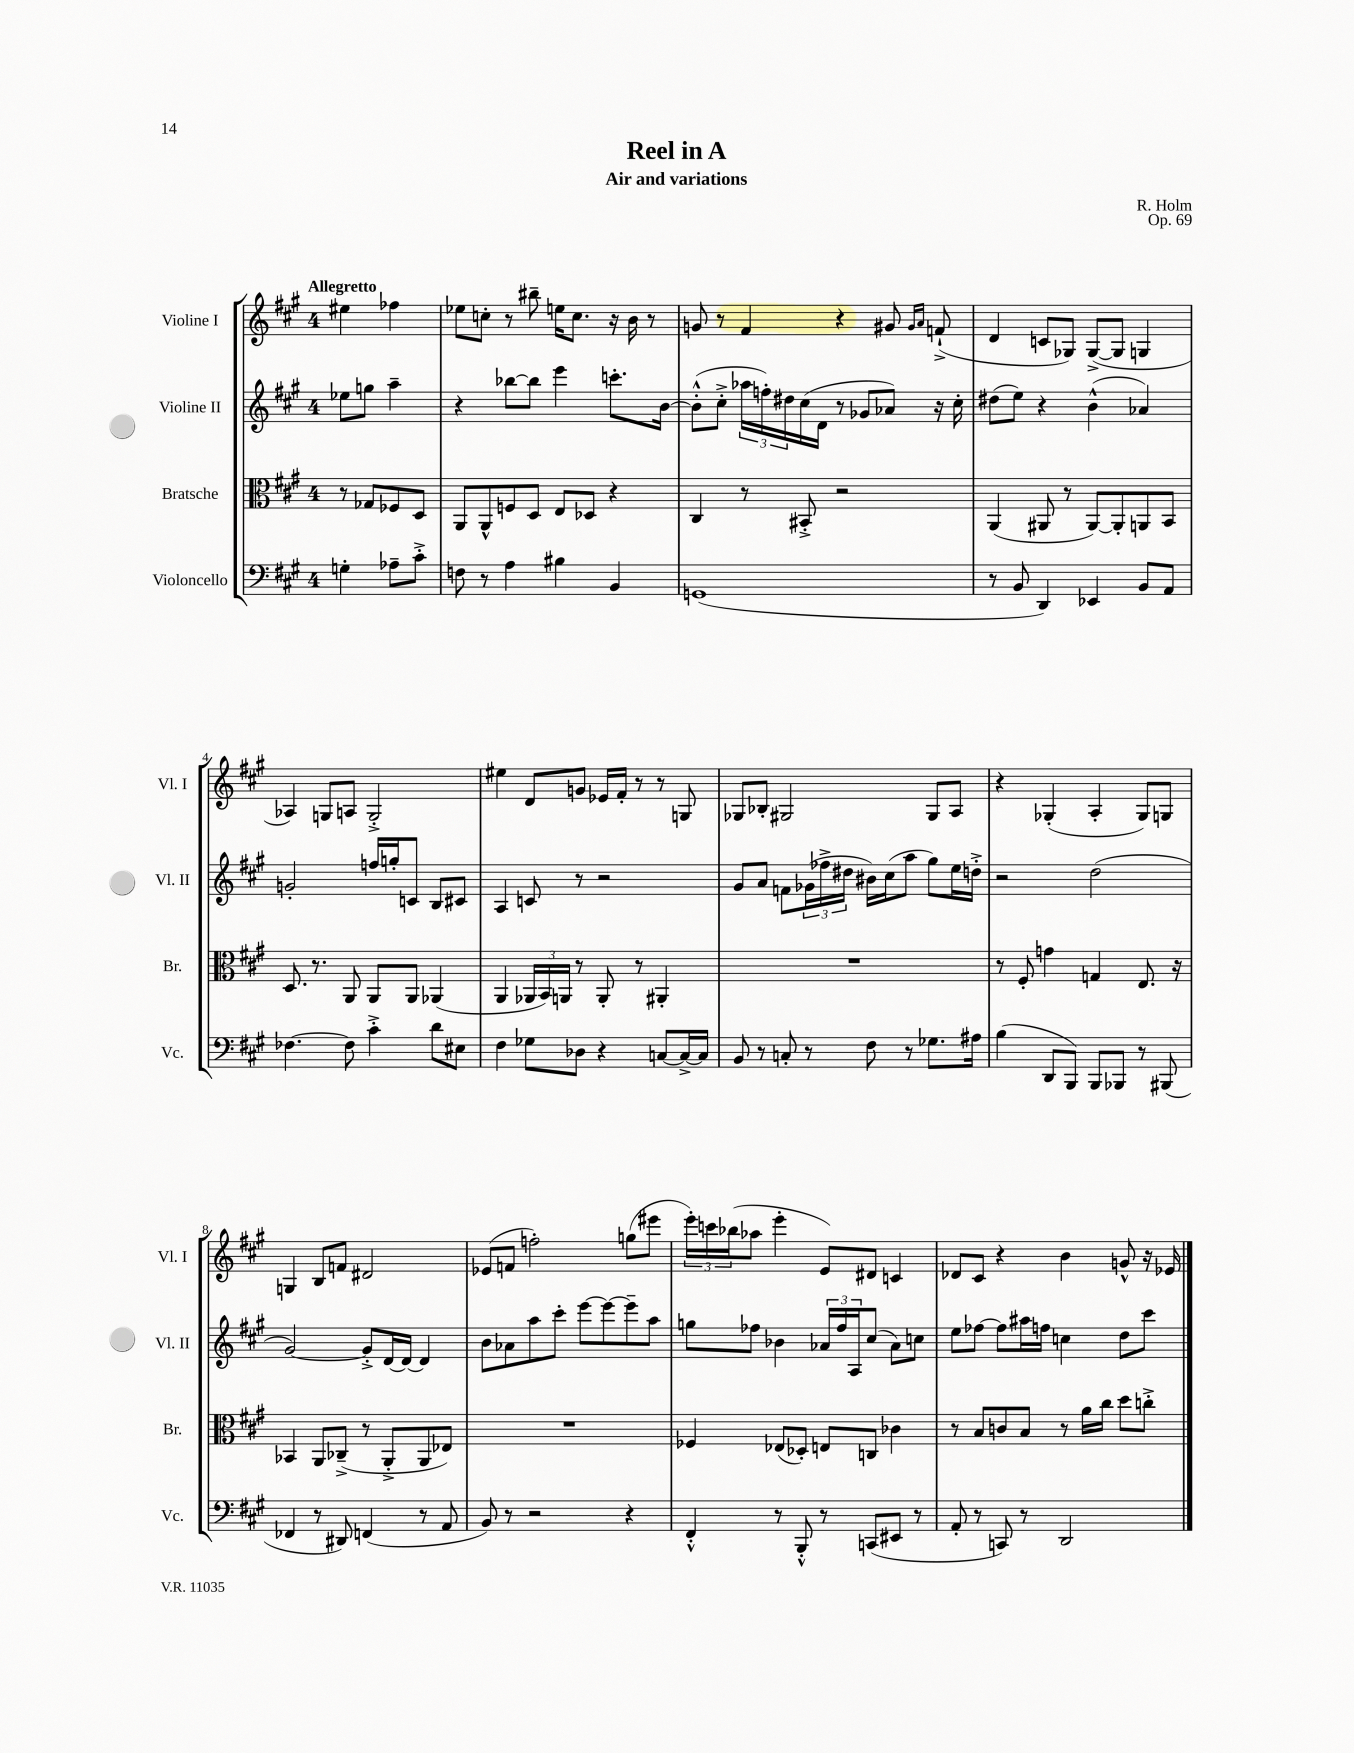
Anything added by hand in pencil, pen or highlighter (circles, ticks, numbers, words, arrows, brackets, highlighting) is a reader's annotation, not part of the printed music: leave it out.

**kern	**kern	**kern	**kern
*part4	*part3	*part2	*part1
*staff4	*staff3	*staff2	*staff1
*I"Violoncello	*I"Bratsche	*I"Violine II	*I"Violine I
*I'Vc.	*I'Br.	*I'Vl. II	*I'Vl. I
*clefF4	*clefC3	*clefG2	*clefG2
*k[f#c#g#]	*k[f#c#g#]	*k[f#c#g#]	*k[f#c#g#]
*M4/4	*M4/4	*M4/4	*M4/4
=	=	=	=
!	!	!	!LO:TX:a:B:t=Allegretto
4Gn'\	8r	8ee-X\L	4ee#X\
.	8G-X/L	8ggn\J	.
8A-X~\L	8F-X/	4aa~\	4ff-X\
8c#'^\J	8D/J	.	.
=1	=1	=1	=1
8Fn\	8AA/L	4r	8ee-X\L
8r	8AA^^/	.	8ccn'\J
4A\	8Fn/	[8bb-X\L	8r
.	8D/J	8bb-\J]	8bb#X~\
4B#X\	8E/L	4eee\	16een\KL
.	.	.	8.cc\J
.	8D-X/J	.	.
4BB/	4r	8.cccn'\L	16r
.	.	.	16b\
.	.	.	8r
.	.	[16b\Jk	.
=2	=2	=2	=2
(1GGn	4C#/	(8b'^^\L]	8gn/
.	.	8cc#'^\J	8r
.	8r	24aa-X\LL	4f#/
.	.	24ffn'\)	.
.	.	24dd#X\	.
.	8BB#X'^/	(16cc#\	.
.	.	16d\JJ	.
.	2r	8r	4r
.	.	8g-X/L	.
.	.	8a-X/J)	8g#X/
.	.	.	16qqg#/LL
.	.	.	16qqa/JJ
.	.	16r	(8fn`^/
.	.	16cc#'\	.
=3	=3	=3	=3
8r	(4AA/	(8dd#X\L	4d/
8BB/	.	8ee\J)	.
4DD/)	8AA#X/	4r	8cn/L
.	8r	.	8G-X/J)
4EE-X/	[8AA#/L)	(4b^^\	([8G-^/L
.	8AA#'/]	.	8G-/J]
8BB/L	8AAn/	4a-X/)	4Gn/
8AA/J	8BB/J	.	.
!!LO:LB:g=z
=4	=4	=4	=4
[4.F-X\	8.D/	2gn'/	4A-X/)
.	8.r	.	.
.	.	.	8Gn/L
8F-\]	8AA/	.	8An/J
4c#'^\	8AA/L	16ffn/LL	2G'^/
.	.	16ggn'/J	.
.	8AA/J	8cn/J	.
8d\L	(4AA-X/	8B/L	.
8E#X\J	.	8c#X/J	.
=5	=5	=5	=5
4F#\	4AA/	4A/	4ee#X\
8G-X\L	24AA-X/LL	8cn/	8d/L
.	24BB/)	.	.
.	24AAn/JJ	.	.
8D-X\J	8r	8r	8gn/J
4r	8AA'/	2r	16e-X/LL
.	.	.	16f#'/JJ
.	8r	.	8r
[8Cn/L	4AA#X'/	.	8r
16C^/L_	.	.	8Gn/
16C/JJ]	.	.	.
=6	=6	=6	=6
8BB/	1r	8g#/L	8G-X/L
8r	.	8a/J	8B-X'/J
8Cn'/	.	8fn\L	2G#X/
8r	.	(24g-X\L	.
.	.	24ff-X^\	.
.	.	24dd#X\JJ	.
8F#\	.	16b#X\LL)	.
.	.	(16cc#\J	.
8r	.	8aa\J	.
8.G-X\L	.	8gg#\L)	8G#/L
.	.	16ee\L	8A/J
16A#X\Jk	.	16ddn'^\JJ	.
=7	=7	=7	=7
(4B\	8r	2r	4r
.	8F#'/	.	.
8DD/L	4gn\	.	(4G-X'/
8BBB/J)	.	.	.
8BBB/L	4Gn/	(2dd\	4A'/
8BBB-X/J	.	.	.
8r	8.E/	.	8G-/L)
(8BBB#X/	.	.	8Gn/J
.	16r	.	.
!!LO:LB:g=z
=8	=8	=8	=8
4FF-X/	4BB-X/	[2g#/)	4Gn/
8r	8AA/L	.	8B/L
8DD#X/)	(8C-X~^/J	.	8fn/J
(4FFn/	8r	8g#'^/L]	2d#X/
.	8AA'^/L	[16d/L	.
.	.	16d/JJ_	.
8r	8AA/	4d/]	.
8AA/	8E-X/J)	.	.
=9	=9	=9	=9
8BB/)	1r	8b\L	(8e-X/L
8r	.	8a-X\	8fn/J
2r	.	8aa\	2ffn'\)
.	.	8ccc#'\J	.
.	.	[8eee\L	.
.	.	8eee\_	.
4r	.	8eee~\]	(8ggn\L
.	.	8aa\J	8eee#X\J
=10	=10	=10	=10
4FF#'^^/	4F-X/	8ggn\L	24eee'\LL)
.	.	.	24cccn\
.	.	.	(24bb-X\J
.	.	8ff-X\J	8aa-X\J
8r	(8E-X/L	4b-X\	4eee'\
8BBB'^^/	8D-X'/J)	.	.
8r	8En/L	24a-X/LL	8e/L)
.	.	24ff-/	.
.	.	24A/J	.
(8CCn/L	8Cn/J	(8cc#/J	8d#X/J
8EE#X/J	4c-X\	8a-\L)	4cn/
8r	.	8ccn\J	.
=11	=11	=11	=11
8AA'/	8r	8ee\L	8d-X/L
8r	8B/L	[8ff-X\J	8c#/J
8CCn/)	8cn/	8ff-\L]	4r
8r	8B/J	16aa#X\L	.
.	.	16ffn\JJ	.
2DD/	8r	4ccn\	4b\
.	16a\LL	.	.
.	16cc#\JJ	.	.
.	8dd\L	8dd\L	8gn^^/
.	8ccn'^\J	8ccc#\J	16r
.	.	.	16e-X/
==	==	==	==
*-	*-	*-	*-
